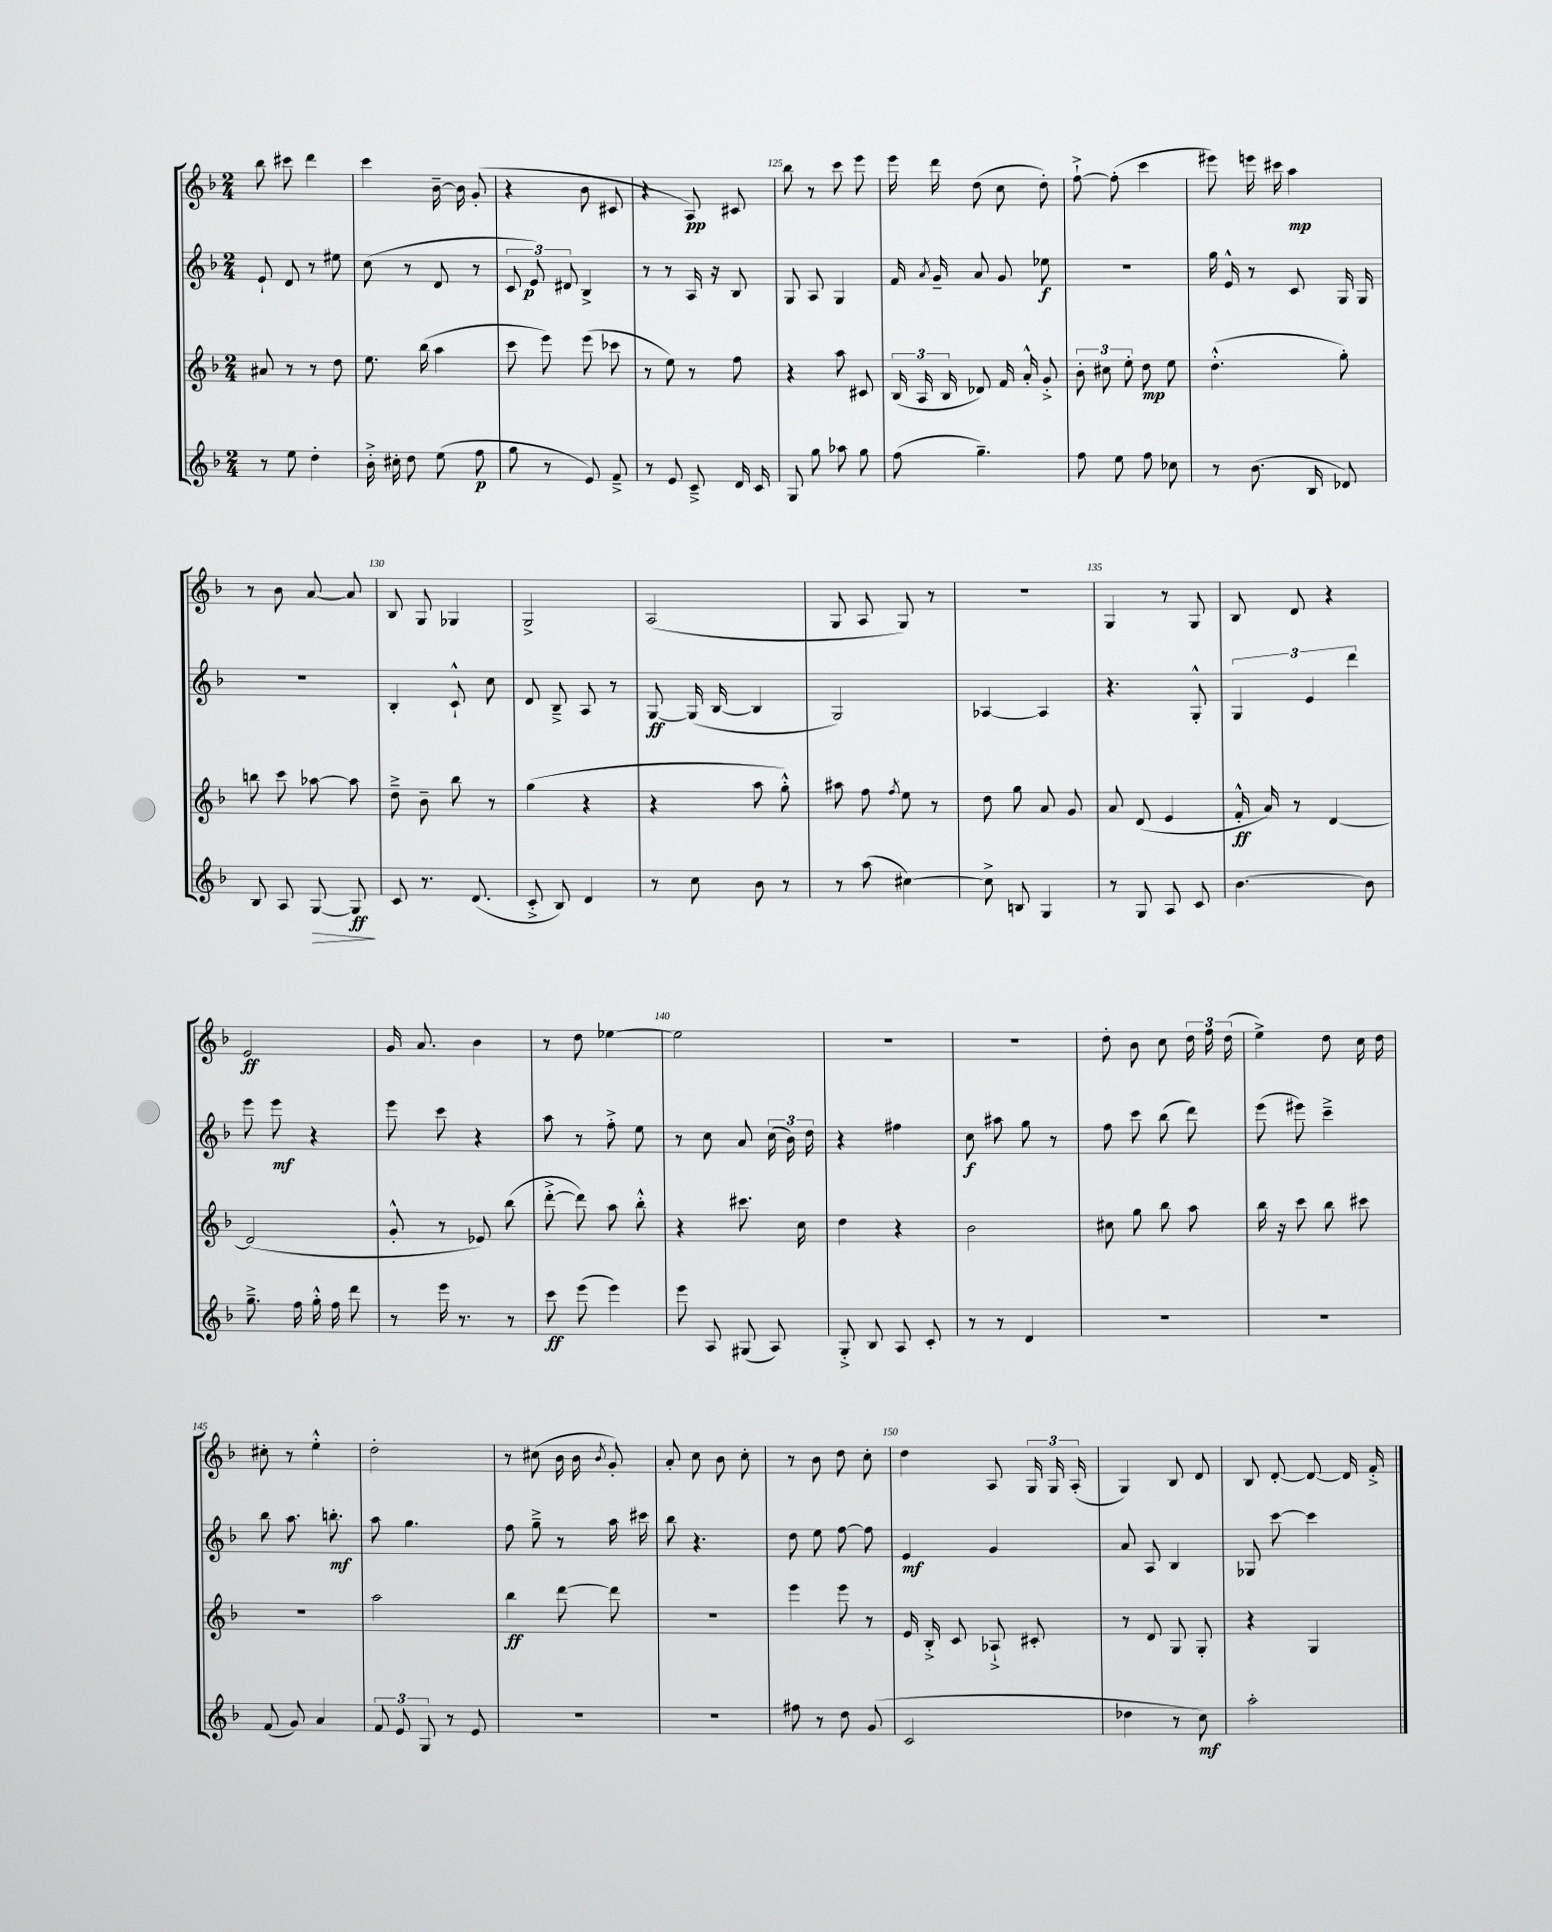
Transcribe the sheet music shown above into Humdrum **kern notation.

**kern	**dynam	**kern	**dynam	**kern	**dynam	**kern	**dynam
*part4	*part4	*part3	*part3	*part2	*part2	*part1	*part1
*staff4	*staff4	*staff3	*staff3	*staff2	*staff2	*staff1	*staff1
*clefG2	*	*clefG2	*	*clefG2	*	*clefG2	*
*k[b-]	*	*k[b-]	*	*k[b-]	*	*k[b-]	*
*M2/4	*	*M2/4	*	*M2/4	*	*M2/4	*
=121	=121	=121	=121	=121	=121	=121	=121
8r	.	8a#X/	.	8e`/	.	8bb-\	.
8ee\	.	8r	.	8d/	.	8ccc#X\	.
4dd'\	.	8r	.	8r	.	4ddd\	.
.	.	8dd\	.	8ee#X\	.	.	.
=122	=122	=122	=122	=122	=122	=122	=122
16b-'^\	.	8.ee\	.	(8cc\	.	4ccc\	.
16cc#X'\	.	.	.	.	.	.	.
8dd\	.	.	.	8r	.	.	.
.	.	(16bb-\	.	.	.	.	.
(8ee\	.	4aa\	.	8d/	.	[16b-~\	.
.	.	.	.	.	.	16b-\]	.
8ff\	p	.	.	8r	.	(8g'/	.
=123	=123	=123	=123	=123	=123	=123	=123
8gg\	.	8ccc\	.	12c/	.	4r	.
.	.	.	.	12e/)	p	.	.
8r	.	8eee\)	.	.	.	.	.
.	.	.	.	12d#X/	.	.	.
8e/)	.	(8eee\	.	4B-^/	.	8b-\	.
8f~^/	.	8ccc-X\	.	.	.	8c#X/	.
=124	=124	=124	=124	=124	=124	=124	=124
8r	.	8r	.	8r	.	4r	.
8e/	.	8ee\)	.	8r	.	.	.
8c~^/	.	8r	.	16A/	.	8A/)	pp
.	.	.	.	16r	.	.	.
16d/	.	8ff\	.	8B-/	.	8c#X/	.
16c/	.	.	.	.	.	.	.
=125	=125	=125	=125	=125	=125	=125	=125
8G/	.	4r	.	8G/	.	8bb-\	.
8gg\	.	.	.	8A/	.	8r	.
8aa-X\	.	8aa\	.	4G/	.	8ccc\	.
8gg\	.	8c#X/	.	.	.	8eee\	.
=126	=126	=126	=126	=126	=126	=126	=126
(8ff\	.	(24B-/	.	16f/	.	16eee\	.
.	.	24A/	.	.	.	.	.
.	.	.	.	8qa/	.	.	.
.	.	.	.	16g~/	.	16ddd\	.
.	.	24B-/	.	.	.	.	.
4.gg~\)	.	8d-X/)	.	8a/	.	(8dd\	.
.	.	16f/	.	8g/	.	8cc\	.
.	.	16a'^^/	.	.	.	.	.
.	.	8g'^/	.	8ee-X\	f	8dd'\)	.
=127	=127	=127	=127	=127	=127	=127	=127
8ff\	.	12b-'\	.	2r	.	[8ff`^\	.
.	.	12cc#X\	.	.	.	.	.
8ee\	.	.	.	.	.	(8ff'\]	.
.	.	12ee'\	.	.	.	.	.
8ff\	.	8dd\	mp	.	.	4ccc\	.
8cc-X\	.	8ee\	.	.	.	.	.
=128	=128	=128	=128	=128	=128	=128	=128
8r	.	(4.dd'^^\	.	16gg\	.	8eee#X\)	.
.	.	.	.	16e^^/	.	.	.
(8.b-\	.	.	.	8r	.	16eeen\	.
.	.	.	.	.	.	16ccc#X\	.
.	.	.	.	8c/	.	4aa\	mp
16B-/	.	.	.	.	.	.	.
8d-X/)	.	8gg'\)	.	16G/	.	.	.
.	.	.	.	16G/	.	.	.
!!LO:LB:g=z
=129	=129	=129	=129	=129	=129	=129	=129
8B-/	.	8bbn\	.	2r	.	8r	.
8A/	.	8ccc\	.	.	.	8b-\	.
!	!LO:HP:b	!	!	!	!	!	!
[8G/	>	[8aa-X\	.	.	.	[8a/	.
8G/]	ff	8aa-\]	.	.	.	8a/]	.
.	]	.	.	.	.	.	.
=130	=130	=130	=130	=130	=130	=130	=130
8c/	.	8dd~^\	.	4B-'/	.	8B-/	.
8.r	.	8b-~\	.	.	.	8G/	.
.	.	8bb-\	.	8c`^^/	.	4G-X/	.
(8.d/	.	.	.	.	.	.	.
.	.	8r	.	8cc\	.	.	.
=131	=131	=131	=131	=131	=131	=131	=131
8c'^/	.	(4gg\	.	8d/	.	2G^/	.
8B-/)	.	.	.	8B-~^/	.	.	.
4d/	.	4r	.	8A/	.	.	.
.	.	.	.	8r	.	.	.
=132	=132	=132	=132	=132	=132	=132	=132
8r	.	4r	.	[8G/	ff	(2A/	.
8cc\	.	.	.	(16G/]	.	.	.
.	.	.	.	[16B-/	.	.	.
8b-\	.	8aa\	.	4B-/]	.	.	.
8r	.	8gg'^^\)	.	.	.	.	.
=133	=133	=133	=133	=133	=133	=133	=133
8r	.	8aa#X\	.	2G/)	.	8G/	.
(8aa\	.	8ff\	.	.	.	8A/	.
.	.	8qff/	.	.	.	.	.
[4cc#X\)	.	8ee\	.	.	.	8G/)	.
.	.	8r	.	.	.	8r	.
=134	=134	=134	=134	=134	=134	=134	=134
8cc#^\]	.	8dd\	.	[4A-X/	.	2r	.
8Bn/	.	8gg\	.	.	.	.	.
4G/	.	8a/	.	4A-/]	.	.	.
.	.	8g/	.	.	.	.	.
=135	=135	=135	=135	=135	=135	=135	=135
8r	.	8a/	.	4.r	.	4G/	.
8G/	.	(8d/	.	.	.	.	.
8A/	.	4e/	.	.	.	8r	.
8c/	.	.	.	8G'^^/	.	8G/	.
=136	=136	=136	=136	=136	=136	=136	=136
[4.b-\	.	16f'^^/	ff	6G/	.	8B-/	.
.	.	16a/)	.	.	.	.	.
.	.	8r	.	.	.	8d/	.
.	.	.	.	6e/	.	.	.
.	.	[4d/	.	.	.	4r	.
.	.	.	.	6ddd\	.	.	.
8b-\]	.	.	.	.	.	.	.
!!LO:LB:g=z
=137	=137	=137	=137	=137	=137	=137	=137
8.gg~^\	.	(2d/]	.	8eee\	.	2e/	ff
.	.	.	.	8eee\	mf	.	.
16ff\	.	.	.	.	.	.	.
16gg'^^\	.	.	.	4r	.	.	.
16ff\	.	.	.	.	.	.	.
8ddd\	.	.	.	.	.	.	.
=138	=138	=138	=138	=138	=138	=138	=138
8r	.	8g'^^/	.	8eee\	.	16g/	.
.	.	.	.	.	.	8.a/	.
16eee\	.	8r	.	8ccc\	.	.	.
8.r	.	.	.	.	.	.	.
.	.	8e-X/)	.	4r	.	4b-\	.
8r	.	(8bb-\	.	.	.	.	.
=139	=139	=139	=139	=139	=139	=139	=139
8ccc\	ff	[8ddd'^\	.	8aa\	.	8r	.
(8eee\	.	8ddd\])	.	8r	.	8dd\	.
4eee\)	.	8aa\	.	8ff'^\	.	[4ee-X\	.
.	.	8bb-'^^\	.	8ee\	.	.	.
=140	=140	=140	=140	=140	=140	=140	=140
8eee\	.	4r	.	8r	.	2ee-\]	.
8A/	.	.	.	8cc\	.	.	.
(8G#X/	.	8.ccc#X\	.	8a/	.	.	.
8A/)	.	.	.	(24cc\	.	.	.
.	.	.	.	24b-\)	.	.	.
.	.	16cc\	.	.	.	.	.
.	.	.	.	24dd\	.	.	.
=141	=141	=141	=141	=141	=141	=141	=141
8G'^/	.	4dd\	.	4r	.	2r	.
8B-/	.	.	.	.	.	.	.
8A/	.	4r	.	4ff#X\	.	.	.
8c'/	.	.	.	.	.	.	.
=142	=142	=142	=142	=142	=142	=142	=142
8r	.	2b-\	.	8cc\	f	2r	.
8r	.	.	.	8aa#X\	.	.	.
4d/	.	.	.	8gg\	.	.	.
.	.	.	.	8r	.	.	.
=143	=143	=143	=143	=143	=143	=143	=143
2r	.	8cc#X\	.	8ff\	.	8dd'\	.
.	.	8gg\	.	8ccc\	.	8b-\	.
.	.	8bb-\	.	(8bb-\	.	8cc\	.
.	.	8aa\	.	8ddd\)	.	24dd\	.
.	.	.	.	.	.	24ff\	.
.	.	.	.	.	.	(24dd\	.
=144	=144	=144	=144	=144	=144	=144	=144
2r	.	16bb-\	.	(8eee\	.	4ee^\)	.
.	.	16r	.	.	.	.	.
.	.	8ccc\	.	8eee#X\)	.	.	.
.	.	8bb-\	.	4ccc~^\	.	8dd\	.
.	.	8ccc#X\	.	.	.	16cc\	.
.	.	.	.	.	.	16dd\	.
!!LO:LB:g=z
=145	=145	=145	=145	=145	=145	=145	=145
(8f/	.	2r	.	8bb-\	.	8cc#X'\	.
8g/)	.	.	.	8.aa\	.	8r	.
4a/	.	.	.	.	.	4ee'^^\	.
.	.	.	.	8.bbn'\	mf	.	.
=146	=146	=146	=146	=146	=146	=146	=146
12f/	.	2aa\	.	8aa\	.	2dd'\	.
12e/	.	.	.	.	.	.	.
.	.	.	.	4.gg\	.	.	.
12G/	.	.	.	.	.	.	.
8r	.	.	.	.	.	.	.
8e/	.	.	.	.	.	.	.
=147	=147	=147	=147	=147	=147	=147	=147
2r	.	4bb-\	ff	8ff\	.	8r	.
.	.	.	.	8gg~^\	.	(8cc#X\	.
.	.	[8ddd\	.	8r	.	16b-\	.
.	.	.	.	.	.	16b-\	.
.	.	.	.	.	.	8qb-/	.
.	.	8ddd\]	.	16aa\	.	8g'/)	.
.	.	.	.	16ccc#X\	.	.	.
=148	=148	=148	=148	=148	=148	=148	=148
2r	.	2r	.	8bb-\	.	8a'/	.
.	.	.	.	4.r	.	8cc\	.
.	.	.	.	.	.	8b-\	.
.	.	.	.	.	.	8cc'\	.
=149	=149	=149	=149	=149	=149	=149	=149
8ff#X\	.	4eee\	.	8dd\	.	8r	.
8r	.	.	.	8ee\	.	8b-\	.
8dd\	.	8eee\	.	[8ff\	.	8dd\	.
(8g/	.	8r	.	8ff\]	.	8cc'\	.
=150	=150	=150	=150	=150	=150	=150	=150
2c/	.	16e/	.	4e/	mf	4dd\	.
.	.	16B-'^/	.	.	.	.	.
.	.	8c/	.	.	.	.	.
.	.	8A-X`^/	.	4g/	.	8A/	.
.	.	8c#X'/	.	.	.	24G/	.
.	.	.	.	.	.	24G/	.
.	.	.	.	.	.	(24A'/	.
=151	=151	=151	=151	=151	=151	=151	=151
4dd-X\	.	8r	.	8a/	.	4G/)	.
.	.	8d/	.	8A/	.	.	.
8r	.	8G/	.	4B-/	.	8B-/	.
8cc\)	mf	8G'/	.	.	.	8d/	.
=152	=152	=152	=152	=152	=152	=152	=152
2aa'\	.	4r	.	8G-X/	.	8B-/	.
.	.	.	.	[8ccc\	.	[8d'/	.
.	.	4G/	.	4ccc\]	.	8d/_	.
.	.	.	.	.	.	16d/]	.
.	.	.	.	.	.	16f'^/	.
==	==	==	==	==	==	==	==
*-	*-	*-	*-	*-	*-	*-	*-
